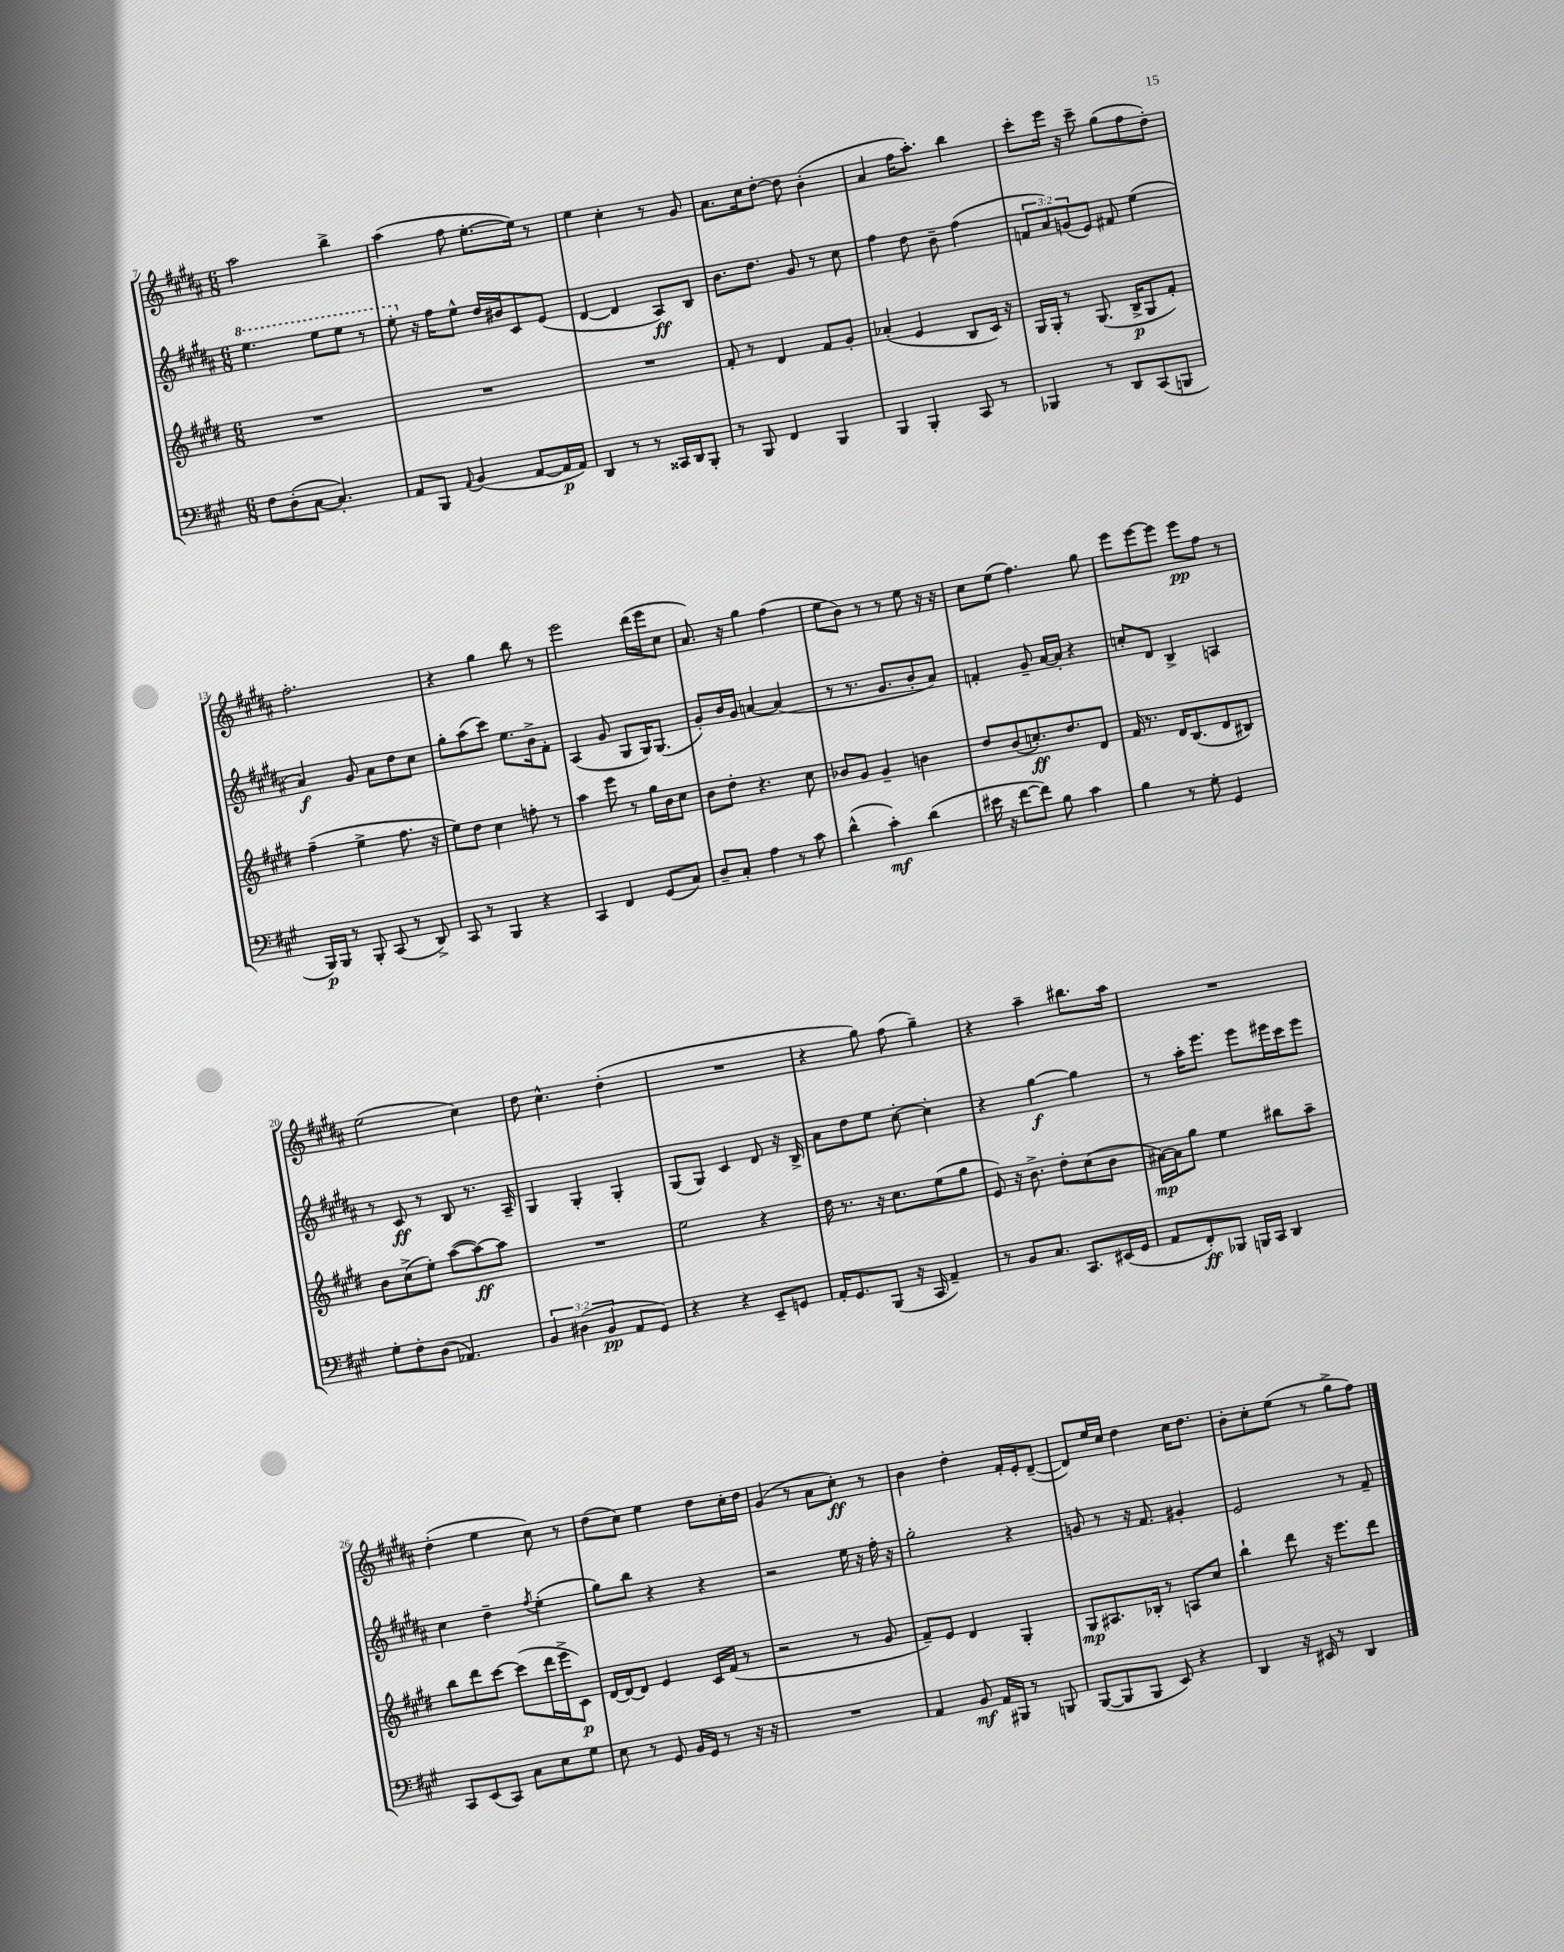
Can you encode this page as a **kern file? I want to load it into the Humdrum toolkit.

**kern	**dynam	**kern	**dynam	**kern	**dynam	**kern	**dynam
*part4	*part4	*part3	*part3	*part2	*part2	*part1	*part1
*staff4	*staff4	*staff3	*staff3	*staff2	*staff2	*staff1	*staff1
*clefF4	*	*clefG2	*	*clefG2	*	*clefG2	*
*k[f#c#g#]	*	*k[f#c#g#d#]	*	*k[f#c#g#d#a#]	*	*k[f#c#g#d#a#]	*
*M6/8	*	*M6/8	*	*M6/8	*	*M6/8	*
*	*	*	*	*8va	*	*	*
=7	=7	=7	=7	=7	=7	=7	=7
8F#\L	.	2.r	.	4.eee\	.	2aa#\	.
(8D'\	.	.	.	.	.	.	.
[8C#\J	.	.	.	.	.	.	.
4.C#'/])	.	.	.	8eee\L	.	.	.
.	.	.	.	8eee\J	.	4bb^\	.
.	.	.	.	8r	.	.	.
=8	=8	=8	=8	=8	=8	=8	=8
8AA/L	.	2.r	.	8eee'\	.	(4aa#\	.
*	*	*	*	*X8va	*	*	*
8BBB/J	.	.	.	16r	.	.	.
.	.	.	.	16ff#\KL	.	.	.
8qqAA/	.	.	.	.	.	.	.
(4BB/	.	.	.	8ee^^\J	.	8ff#\	.
.	.	.	.	16dd#/LL	.	[8.ee'\L	.
.	.	.	.	16b#X/J	.	.	.
[8AA/L	.	.	.	8c#/	.	.	.
.	.	.	.	.	.	16ee\Jk])	.
16AA/L]	p	.	.	(8e/J	.	8r	.
16AA/JJ)	.	.	.	.	.	.	.
=9	=9	=9	=9	=9	=9	=9	=9
4DD/	.	2.r	.	[4d#/	.	4ee\	.
8r	.	.	.	4d#/]	.	4cc#'\	.
8r	.	.	.	.	.	.	.
16CC##X/LL	.	.	.	8A#/L)	ff	8r	.
16DD/J	.	.	.	.	.	.	.
8BBB'/J	.	.	.	8B/J	.	8g#/	.
=10	=10	=10	=10	=10	=10	=10	=10
8r	.	8f#'/	.	8.b\L	.	8.a#\L	.
8BBB/	.	8r	.	.	.	.	.
.	.	.	.	8.dd#\J	.	16cc#\k	.
4FF#/	.	4d#/	.	.	.	[8dd#'\J	.
.	.	.	.	8g#/	.	8dd#\]	.
4BBB/	.	8f#/L	.	8r	.	(4b'\	.
.	.	8g#'/J	.	8cc#\	.	.	.
=11	=11	=11	=11	=11	=11	=11	=11
4BBB/	.	(4a-X'/	.	4ff#\	.	4a#/	.
4BBB'/	.	4e/	.	8dd#\	.	16ff#\KL	.
.	.	.	.	.	.	8.aa#'\J)	.
.	.	.	.	8b~\	.	.	.
8CC#/	.	8B/L	.	(4ff#\	.	4bb\	.
8r	.	16c#/Jk)	.	.	.	.	.
.	.	16r	.	.	.	.	.
=12	=12	=12	=12	=12	=12	=12	=12
4BBB-X/	.	16G#/LL	.	12fn/L	.	8ccc#'\L	.
.	.	16G#'/JJ	.	.	.	.	.
.	.	.	.	12a#/)	.	.	.
.	.	8r	.	.	.	16eee\Jk	.
.	.	.	.	(12gn/	.	.	.
.	.	.	.	.	.	16r	.
8r	.	(8.G#/	.	8e/J)	.	8ccc#~\	.
8DD/L	.	.	.	8f#X/	.	(8gg#\L	.
.	.	16B^/KL	p	.	.	.	.
(8CC#/	.	8G#/	.	(4ee\	.	8ff#\	.
8BBBn/J	.	8f#'/J)	.	.	.	8dd#'\J)	.
!!LO:LB:g=z
=13	=13	=13	=13	=13	=13	=13	=13
16BBB/LL)	p	(4ff#~\	.	4a#/)	f	2.ff#'\	.
16BBB/JJ	.	.	.	.	.	.	.
8r	.	.	.	.	.	.	.
8BBB'/	.	4ee^\	.	8g#/	.	.	.
(8CC#/	.	.	.	8a#\L	.	.	.
8r	.	8.ff#\	.	8dd#\	.	.	.
8DD^/)	.	.	.	8cc#\J	.	.	.
.	.	16r	.	.	.	.	.
=14	=14	=14	=14	=14	=14	=14	=14
8CC#/	.	8ee\L)	.	8gg#'\L	.	4r	.
8r	.	8dd#\J	.	(8aa#\	.	.	.
4BBB/	.	4cc#\	.	8ccc#\J)	.	4gg#\	.
.	.	.	.	8.ee\L	.	.	.
4r	.	8ffn'\	.	.	.	8bb\	.
.	.	.	.	16b^\k	.	.	.
.	.	8r	.	8f#'\J	.	8r	.
=15	=15	=15	=15	=15	=15	=15	=15
4CC#/	.	4aa\	.	(4A#/	.	2eee\	.
4FF#/	.	8eee\	.	8g#/	.	.	.
.	.	8r	.	8G#/L	.	.	.
(8GG#/L	.	16gg#\LL	.	16G#/K)	.	(16ddd#\LL	.
.	.	16b\J	.	(8.G#/J	.	16eee\J	.
8C#/J)	.	8cc#\J	.	.	.	8cc#\J	.
=16	=16	=16	=16	=16	=16	=16	=16
8D~/L	.	8b\L	.	8g#'/L)	.	8.a#/)	.
8C#'/J	.	8dd#'\J	.	16b/L	.	.	.
.	.	.	.	16g#/JJ	.	16r	.
4A\	.	4.r	.	[4an/	.	4gg#\	.
8r	.	.	.	(4a/]	.	(4ff#\	.
8c#\	.	8cc#\	.	.	.	.	.
=17	=17	=17	=17	=17	=17	=17	=17
(4d^^\	.	8b-X/L	.	8r	.	8ee\L	.
.	.	8g#/J	.	8.r	.	8b\J)	.
4c#'\)	mf	4g#~/	.	.	.	8r	.
.	.	.	.	8.g#/L	.	.	.
.	.	.	.	.	.	8r	.
(4d\	.	4bn\	.	8b'/	.	8ee\	.
.	.	.	.	8a#/J)	.	16r	.
.	.	.	.	.	.	16r	.
=18	=18	=18	=18	=18	=18	=18	=18
16e#X\	.	8dd#/L	.	4fn'/	.	8cc#\L	.
16r	.	.	.	.	.	.	.
[8f#\L	.	(8b/	.	.	.	(8ee\J	.
8f#\J])	.	8.ccn'/)	ff	8g#~/	.	4.ff#\)	.
8B\	.	.	.	[16a#/LL	.	.	.
.	.	8.dd#/	.	16a#'/JJ]	.	.	.
4c#\	.	.	.	4r	.	.	.
.	.	8d#/J	.	.	.	8gg#\	.
=19	=19	=19	=19	=19	=19	=19	=19
4B\	.	16f#/	.	8ccn'/L	.	8eee\L	.
.	.	8.r	.	.	.	.	.
.	.	.	.	8d#/J	.	[8eee\	.
8r	.	16d#/KL	.	4B^/	.	8eee\J]	.
.	.	(8.B/	.	.	.	.	.
8G#'\	.	.	.	.	.	8eee\L	pp
4GG#/	.	8d#/	.	4An/	.	8ff#\J	.
.	.	8B#X/J)	.	.	.	8r	.
!!LO:LB:g=z
=20	=20	=20	=20	=20	=20	=20	=20
8G#'\L	.	8b\L	.	8r	.	(2ee\	.
8F#'\	.	(8cc#^\	.	8c#/	ff	.	.
(8D\J	.	8ee'\J)	.	8r	.	.	.
4.AA-X/)	.	([8aa\L	.	8B/	.	.	.
.	.	8aa\_)	ff	8.r	.	4cc#\)	.
.	.	8aa\J]	.	.	.	.	.
.	.	.	.	16A#~/	.	.	.
=21	=21	=21	=21	=21	=21	=21	=21
6BB/	.	2.r	.	4G#/	.	8dd#\	.
.	.	.	.	.	.	4.cc#^^\	.
(6D#X\	.	.	.	.	.	.	.
.	.	.	.	4G#'/	.	.	.
6BB/	pp	.	.	.	.	.	.
8AA/L	.	.	.	4G#'/	.	(4dd#'\	.
8GG#/J)	.	.	.	.	.	.	.
=22	=22	=22	=22	=22	=22	=22	=22
4r	.	2ee\	.	(8G#/L	.	2.r	.
.	.	.	.	8G#/J)	.	.	.
4r	.	.	.	4c#/	.	.	.
8EE~/L	.	4r	.	8d#/	.	.	.
8GGn/J	.	.	.	16r	.	.	.
.	.	.	.	16B^/	.	.	.
=23	=23	=23	=23	=23	=23	=23	=23
16AA'/KL	.	16dd#\	.	8a#\L	.	4r	.
8.GG#/	.	8.r	.	.	.	.	.
.	.	.	.	8dd#\	.	.	.
(8BBB/J	.	16r	.	8ee\J	.	8gg#\)	.
.	.	8.cc#\L	.	.	.	.	.
16r	.	.	.	[8cc#'\	.	(8ff#\	.
16CC#/	.	.	.	.	.	.	.
4AA~/)	.	(8ee\	.	4cc#'\]	.	4gg#~\)	.
.	.	8gg#\J	.	.	.	.	.
=24	=24	=24	=24	=24	=24	=24	=24
8r	.	8e/)	.	4r	.	4r	.
8BB/L	.	16r	.	.	.	.	.
.	.	8.b^\	.	.	.	.	.
8.C#/J	.	.	.	[4gg#\	f	4aa#~\	.
.	.	8dd#'\L	.	.	.	.	.
8.CC#/L	.	.	.	.	.	.	.
.	.	(8cc#\	.	4gg#\]	.	8.bb#X\L	.
(16EE#X/L	.	8b\J	.	.	.	.	.
16GG#/JJ	.	.	.	.	.	16aa#\Jk	.
=25	=25	=25	=25	=25	=25	=25	=25
8AA/L	.	[16a#X\LL)	mp	8r	.	2.r	.
.	.	16a#\J]	.	.	.	.	.
8FF#'/)	ff	8gg#\J	.	16aa#'\KL	.	.	.
.	.	.	.	8.eee\J	.	.	.
8BBB-X/J	.	4ee\	.	.	.	.	.
16BBBn/LL	.	.	.	8eee\L	.	.	.
16CC#/JJ	.	.	.	.	.	.	.
4DD/	.	8bb#X\L	.	16eee#X\L	.	.	.
.	.	.	.	16ccc#\J	.	.	.
.	.	8aa~\J	.	8eee#\J	.	.	.
!!LO:LB:g=z
=26	=26	=26	=26	=26	=26	=26	=26
8CC#/L	.	8bb\L	.	4cc#\	.	(4dd#'\	.
(8EE/	.	8ddd#\	.	.	.	.	.
8CC#/J)	.	[8ccc#\J	.	4dd#~\	.	4ee\	.
8C#\L	.	(8ccc#\L]	.	.	.	.	.
.	.	.	.	8qff#/	.	.	.
8E\	.	16ddd#\L	.	(4ee'\	.	8cc#\)	.
.	.	16eee^\J	.	.	.	.	.
8G#\J	.	8c#\J)	p	.	.	8r	.
=27	=27	=27	=27	=27	=27	=27	=27
8E\	.	[16d#/LL	.	8gg#\L)	.	(8dd#\L	.
.	.	16d#/J_	.	.	.	.	.
8r	.	8d#/J]	.	8bb\J	.	8cc#\J)	.
8GG#/	.	4e/	.	4r	.	4ee\	.
16BB/LL	.	.	.	.	.	.	.
16GG#/JJ	.	.	.	.	.	.	.
8r	.	16c#/LL	.	4r	.	8dd#\L	.
.	.	(16f#/JJ	.	.	.	.	.
16r	.	8r	.	.	.	16cc#'\L	.
16r	.	.	.	.	.	16dd#\JJ	.
=28	=28	=28	=28	=28	=28	=28	=28
2.r	.	2r	.	2r	.	(4g#/	.
.	.	.	.	.	.	8r	.
.	.	.	.	.	.	8a#\L	.
.	.	8r	.	16ee\	.	8cc#'\J)	ff
.	.	.	.	16r	.	.	.
.	.	8g#/	.	16ff#'\	.	8r	.
.	.	.	.	16r	.	.	.
=29	=29	=29	=29	=29	=29	=29	=29
4AA/	.	8f#~/L)	.	2gg#'\	.	4b\	.
.	.	8e/J	.	.	.	.	.
8BB/	mf	4d#/	.	.	.	4dd#'\	.
16AA/LL	.	.	.	.	.	.	.
16BBB#X/JJ	.	.	.	.	.	.	.
8r	.	4G#'/	.	4r	.	16f#'/LL	.
.	.	.	.	.	.	16e'/J	.
8BBBn/	.	.	.	.	.	([8d#~/J	.
=30	=30	=30	=30	=30	=30	=30	=30
([8BBB/L	.	8G#/L	mp	8gn/	.	8d#/L])	.
8BBB/]	.	8.A#X/	.	8r	.	16ee/L	.
.	.	.	.	.	.	16cc#/JJ	.
8BBB/J	.	.	.	16r	.	4dd#\	.
.	.	16B-X'/Jk	.	8.f#/	.	.	.
8EE/)	.	8r	.	.	.	.	.
4r	.	8An/L	.	4g#X'/	.	16cc#\KL	.
.	.	.	.	.	.	8.dd#\J	.
.	.	8cc#/J	.	.	.	.	.
=31	=31	=31	=31	=31	=31	=31	=31
4DD/	.	4bb`\	.	2e/	.	8b'\L	.
.	.	.	.	.	.	8cc#'\	.
16r	.	8ddd#\	.	.	.	(8ee\J	.
16EE#X/	.	.	.	.	.	.	.
8r	.	16r	.	.	.	8r	.
.	.	8.eee\L	.	.	.	.	.
4DD/	.	.	.	8r	.	8gg#^\L	.
.	.	8ddd#\J	.	8f#~/	.	8ff#\J)	.
==	==	==	==	==	==	==	==
*-	*-	*-	*-	*-	*-	*-	*-
